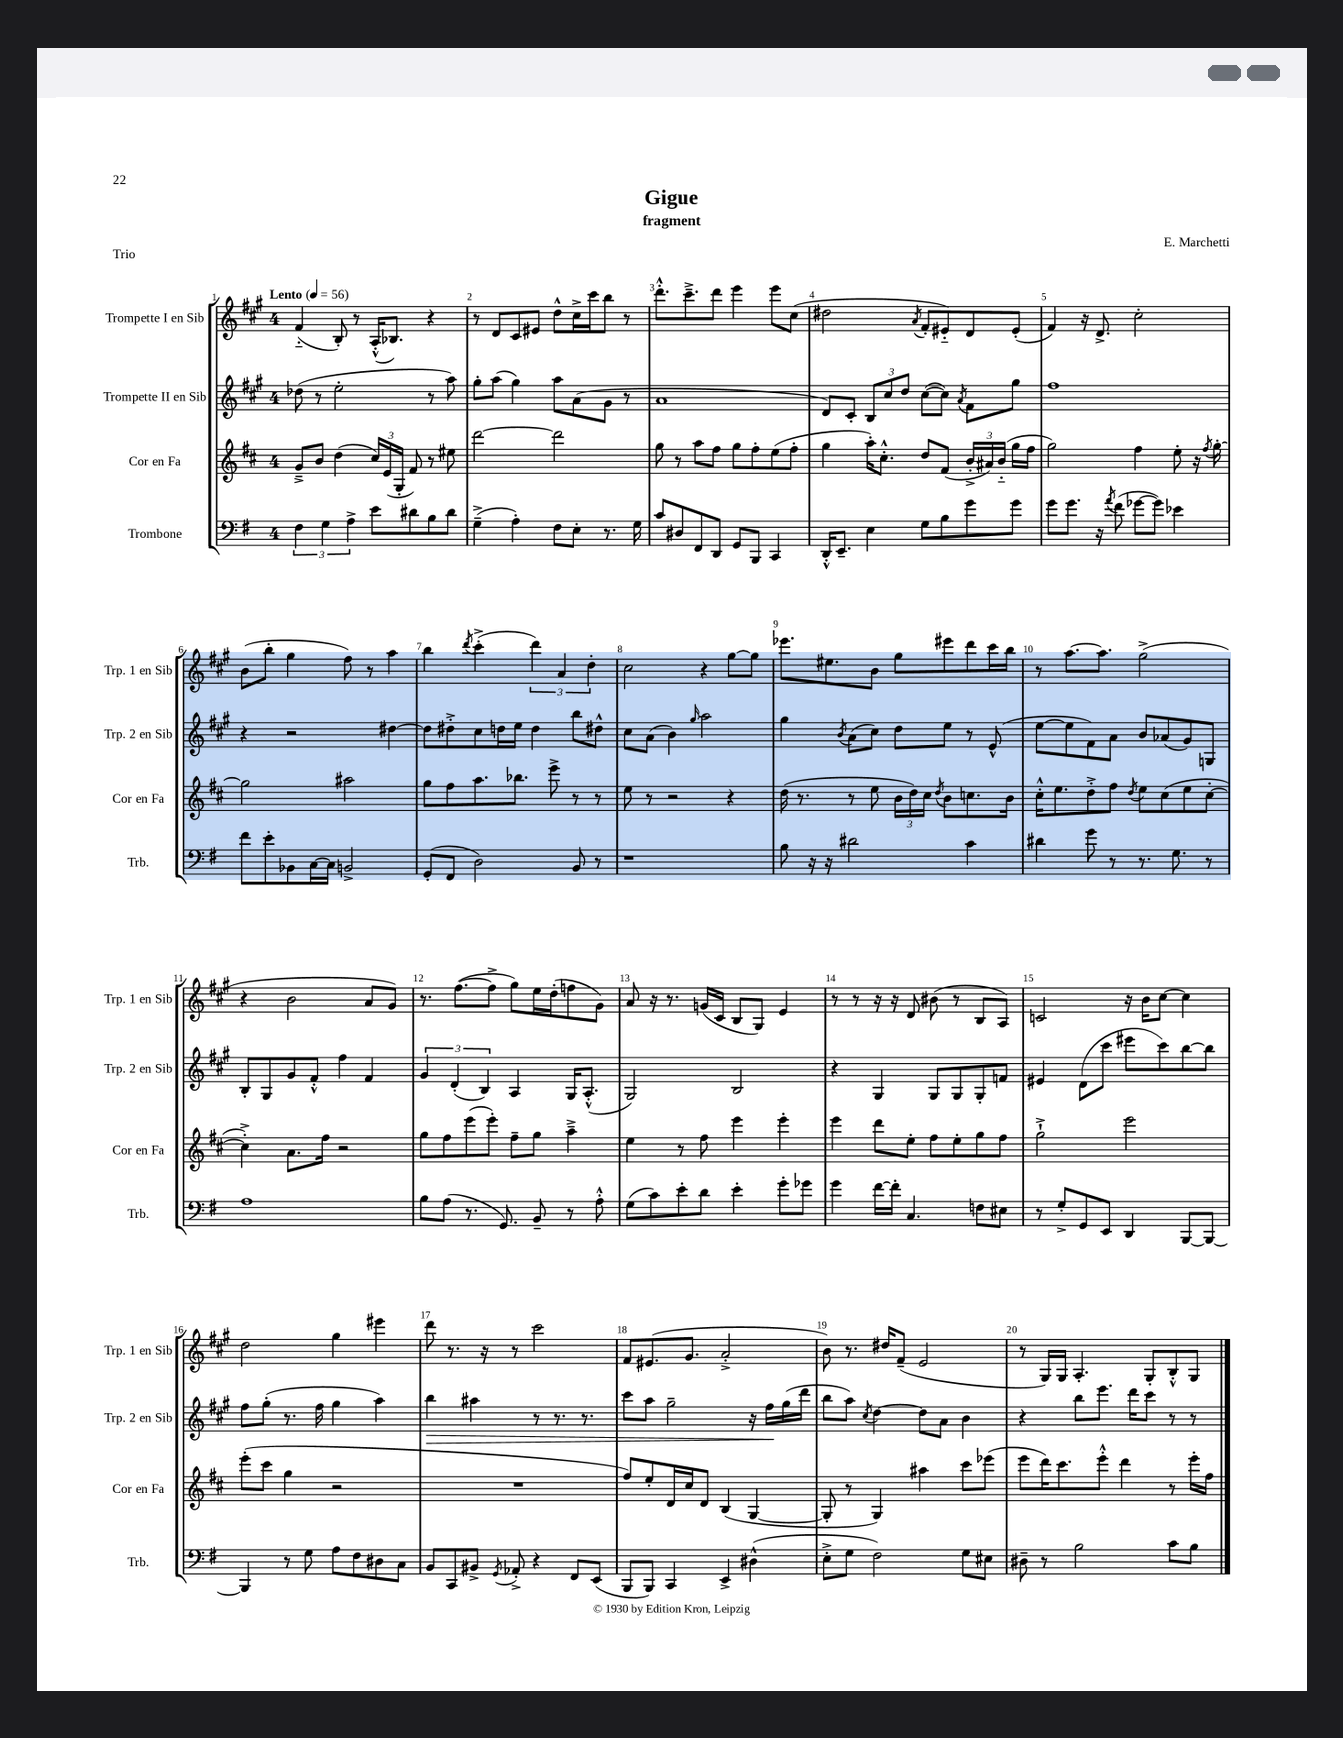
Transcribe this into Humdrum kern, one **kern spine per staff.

**kern	**kern	**kern	**kern
*staff4	*staff3	*staff2	*staff1
*clefF4	*clefG2	*clefG2	*clefG2
*k[f#]	*k[f#c#]	*k[f#c#g#]	*k[f#c#g#]
*M4/4	*M4/4	*M4/4	*M4/4
*MM56	*MM56	*MM56	*MM56
6F#	8g~^	(8dd-	(4f#'~
.	8b	8r	.
6G	.	.	.
.	(4dd	2ee'	8B')
6A^	.	.	.
.	.	.	8r
8e	24cc#)	.	(16A'^^
.	(24e	.	.
.	.	.	8.B-)
.	24G'	.	.
8d#	8f#)	.	.
8B	8r	8r	4r
8d#	8ee#	8aa)	.
=	=	=	=
(4G~^	[2ddd	8gg#'	8r
.	.	(8aa	8d
4A')	.	4gg#)	8c#
.	.	.	8e#
8F#	2ddd]	8aa	8dd^^
8E'	.	(8a	16cc#^
.	.	.	16ccc#
8.r	.	8g#	8bb
.	.	8r	8r
16G	.	.	.
=	=	=	=
8c	8gg	1a	8.ddd'^^
8D#	8r	.	.
.	.	.	8.ccc#~^
8FF#	8aa	.	.
8DD	8ff#	.	8ddd
8GG	8gg	.	4eee
8BBB	8ff#'	.	.
4CC	(8ee	.	8eee
.	8ff#'	.	(8cc#
=	=	=	=
16DD'^^	4gg	8d)	2dd#
8.EE~	.	.	.
.	.	8c#'	.
4E	16aa')	12B	.
.	8.cc#'^^	.	.
.	.	12cc#	.
.	.	12dd	.
.	.	.	8qa
8G	8dd	([8cc#	8f#'
8B	(8f#	8cc#])	8e#'~)
.	.	8qa	.
8g	24b'^	8f#	8d
.	24a#)	.	.
.	(24b'~	.	.
8g	16gg	8gg#	(8e#'
.	16ff#	.	.
=	=	=	=
8g	2gg)	1ff#	4f#)
8.g	.	.	.
.	.	.	16r
16r	.	.	8.d^
8qa	.	.	.
(8f#	.	.	.
[8g-	4ff#	.	2cc#'
8g-])	.	.	.
4e-	8ee'	.	.
.	16r	.	.
.	8qff#	.	.
.	[16gg'	.	.
=	=	=	=
8f#	2gg]	4r	(8b
8e'	.	.	8bb'
8BB-	.	2r	4gg#
[16C	.	.	.
16C]	.	.	.
2BB^	2aa#	.	8ff#)
.	.	.	8r
.	.	[4dd#	4aa
=	=	=	=
(8GG'	8gg	8dd#]	4bb
8FF#	8ff#	8dd#'^	.
.	.	.	8qddd
2D)	8.aa	8cc#	(4ccc#'^
.	.	16dd	.
.	8.bb-	16ee	.
.	.	4dd	6ddd)
.	8eee^	.	.
.	.	.	6a
8BB	8r	8bb	.
.	.	.	6dd'
8r	8r	8dd#^^	.
=	=	=	=
1r	8ee	8cc#	2cc#
.	8r	(8a	.
.	2r	4b)	.
.	.	16qqgg#	.
.	.	2aa	4r
.	4r	.	[8gg#
.	.	.	8gg#]
=	=	=	=
8B	(16dd	4gg#	8.eee-
.	8.r	.	.
16r	.	.	.
16r	.	.	8.ee#
.	.	8qb	.
2d#	8r	(8a	.
.	8ee	8cc#)	8b
.	24b	8dd	8gg#
.	24dd)	.	.
.	24cc#	.	.
.	8qdd	.	.
.	8b	8ee	8eee#
4c	8.cc	8r	8ddd
.	.	(8e^^	16ccc#
.	16b	.	16bb
=	=	=	=
4d#	16cc#'^^	[8ee	8r
.	8.ee	.	.
.	.	8ee]	[8.aa
8g	8dd'^	8f#)	.
.	.	.	8.aa]
8r	8ff#	8a	.
.	8qdd	.	.
8.r	8ee	8b	(2gg#^
.	(8cc#	(8a-	.
8.G	.	.	.
.	8ee	8g#)	.
8r	[8cc#'	8G	.
=	=	=	=
1A	4cc#'^])	8B'	4r
.	.	8G#	.
.	8.a	8g#	2b
.	.	8f#'^^	.
.	16ff#	.	.
.	2r	4ff#	.
.	.	4f#	8a
.	.	.	8g#)
=	=	=	=
8B	8gg	6g#	8.r
(8A	8ff#	.	.
.	.	(6d'	.
.	.	.	([8.ff#
8.r	(8eee	.	.
.	.	6B)	.
.	8eee')	.	8ff#^]
8.GG)	.	.	.
.	8ff#~	4A	8gg#)
8BB~	8gg	.	16ee
.	.	.	(16dd'
8r	4aa~^	16G#	8ff
.	.	(8.A'^^	.
8A'^^	.	.	8g#)
=	=	=	=
(8G	4ee	2G#)	8a
8c)	.	.	16r
.	.	.	8.r
8e'	8r	.	.
8d	8ff#	.	(16g
.	.	.	16c#
4e'	4eee	2B	8B
.	.	.	8G#)
8g'	4eee'	.	4e
8g-	.	.	.
=	=	=	=
4g	4eee	4r	8r
.	.	.	8r
[16f#	8ddd	4G#	16r
16f#']	.	.	16r
4.C	8ee'	.	8d
.	8ff#	8G#	(8b#
.	8ee'	8G#	8r
8F	8gg	8G#'	8B
8E#	8ff#	8f	8A)
=	=	=	=
8r	2gg`^	4e#	2c
8G'^	.	.	.
8GG	.	(8d	.
8EE	.	8ccc#	.
4DD	2eee	8eee#	16r
.	.	.	16b
.	.	8ccc#)	[8cc#
[8BBB	.	[8bb	4cc#]
8BBB_	.	8bb]	.
=	=	=	=
4BBB]	(8eee'	8ff#	2dd
.	8ccc#	(8gg#'	.
8r	4gg	8.r	.
8G	.	.	.
.	.	16ff#	.
8A	2r	4gg#	4gg#
8F#	.	.	.
8D#	.	4aa)	4eee#
8C	.	.	.
=	=	=	=
8BB	1r	4bb	8ddd
8CC	.	.	8.r
8BB#^	.	4aa#	.
.	.	.	16r
8qGG	.	.	.
8AA-'^	.	.	8r
4r	.	8r	2ccc#
.	.	8.r	.
8FF#	.	.	.
.	.	8.r	.
(8EE	.	.	.
=	=	=	=
8BBB	8ff#)	8ccc#	8f#
8BBB)	8ee'	8aa	(8.e#
4CC	16d	2gg#~	.
.	16cc#	.	8.g#
.	8d	.	.
4EE^	(4B	.	2a'^
(4D#^^	[4G	16r	.
.	.	16ff#	.
.	.	(16gg#	.
.	.	16ddd	.
=	=	=	=
8E'^	8G']	8bb	8b)
8G	8r	8aa)	8.r
.	.	8qcc#	.
2F#)	4G)	[4dd	.
.	.	.	16dd#
.	.	.	(8f#~
.	4aa#	8dd]	2e
.	.	8a	.
8G	8ccc#	4b	.
8E#	(8eee-	.	.
=	=	=	=
8D#~	8eee	4r	8r
8r	16ddd)	.	16G#)
.	8.ccc#	.	16G#
2B	.	8bb	4.A'
.	8eee'^^	8.eee	.
.	4ddd	.	.
.	.	16ddd	.
.	.	8ccc#	8G#'
8c	8r	8r	8B'^^
8B	16eee'	8r	8G#
.	16ff#	.	.
==	==	==	==
*-	*-	*-	*-
